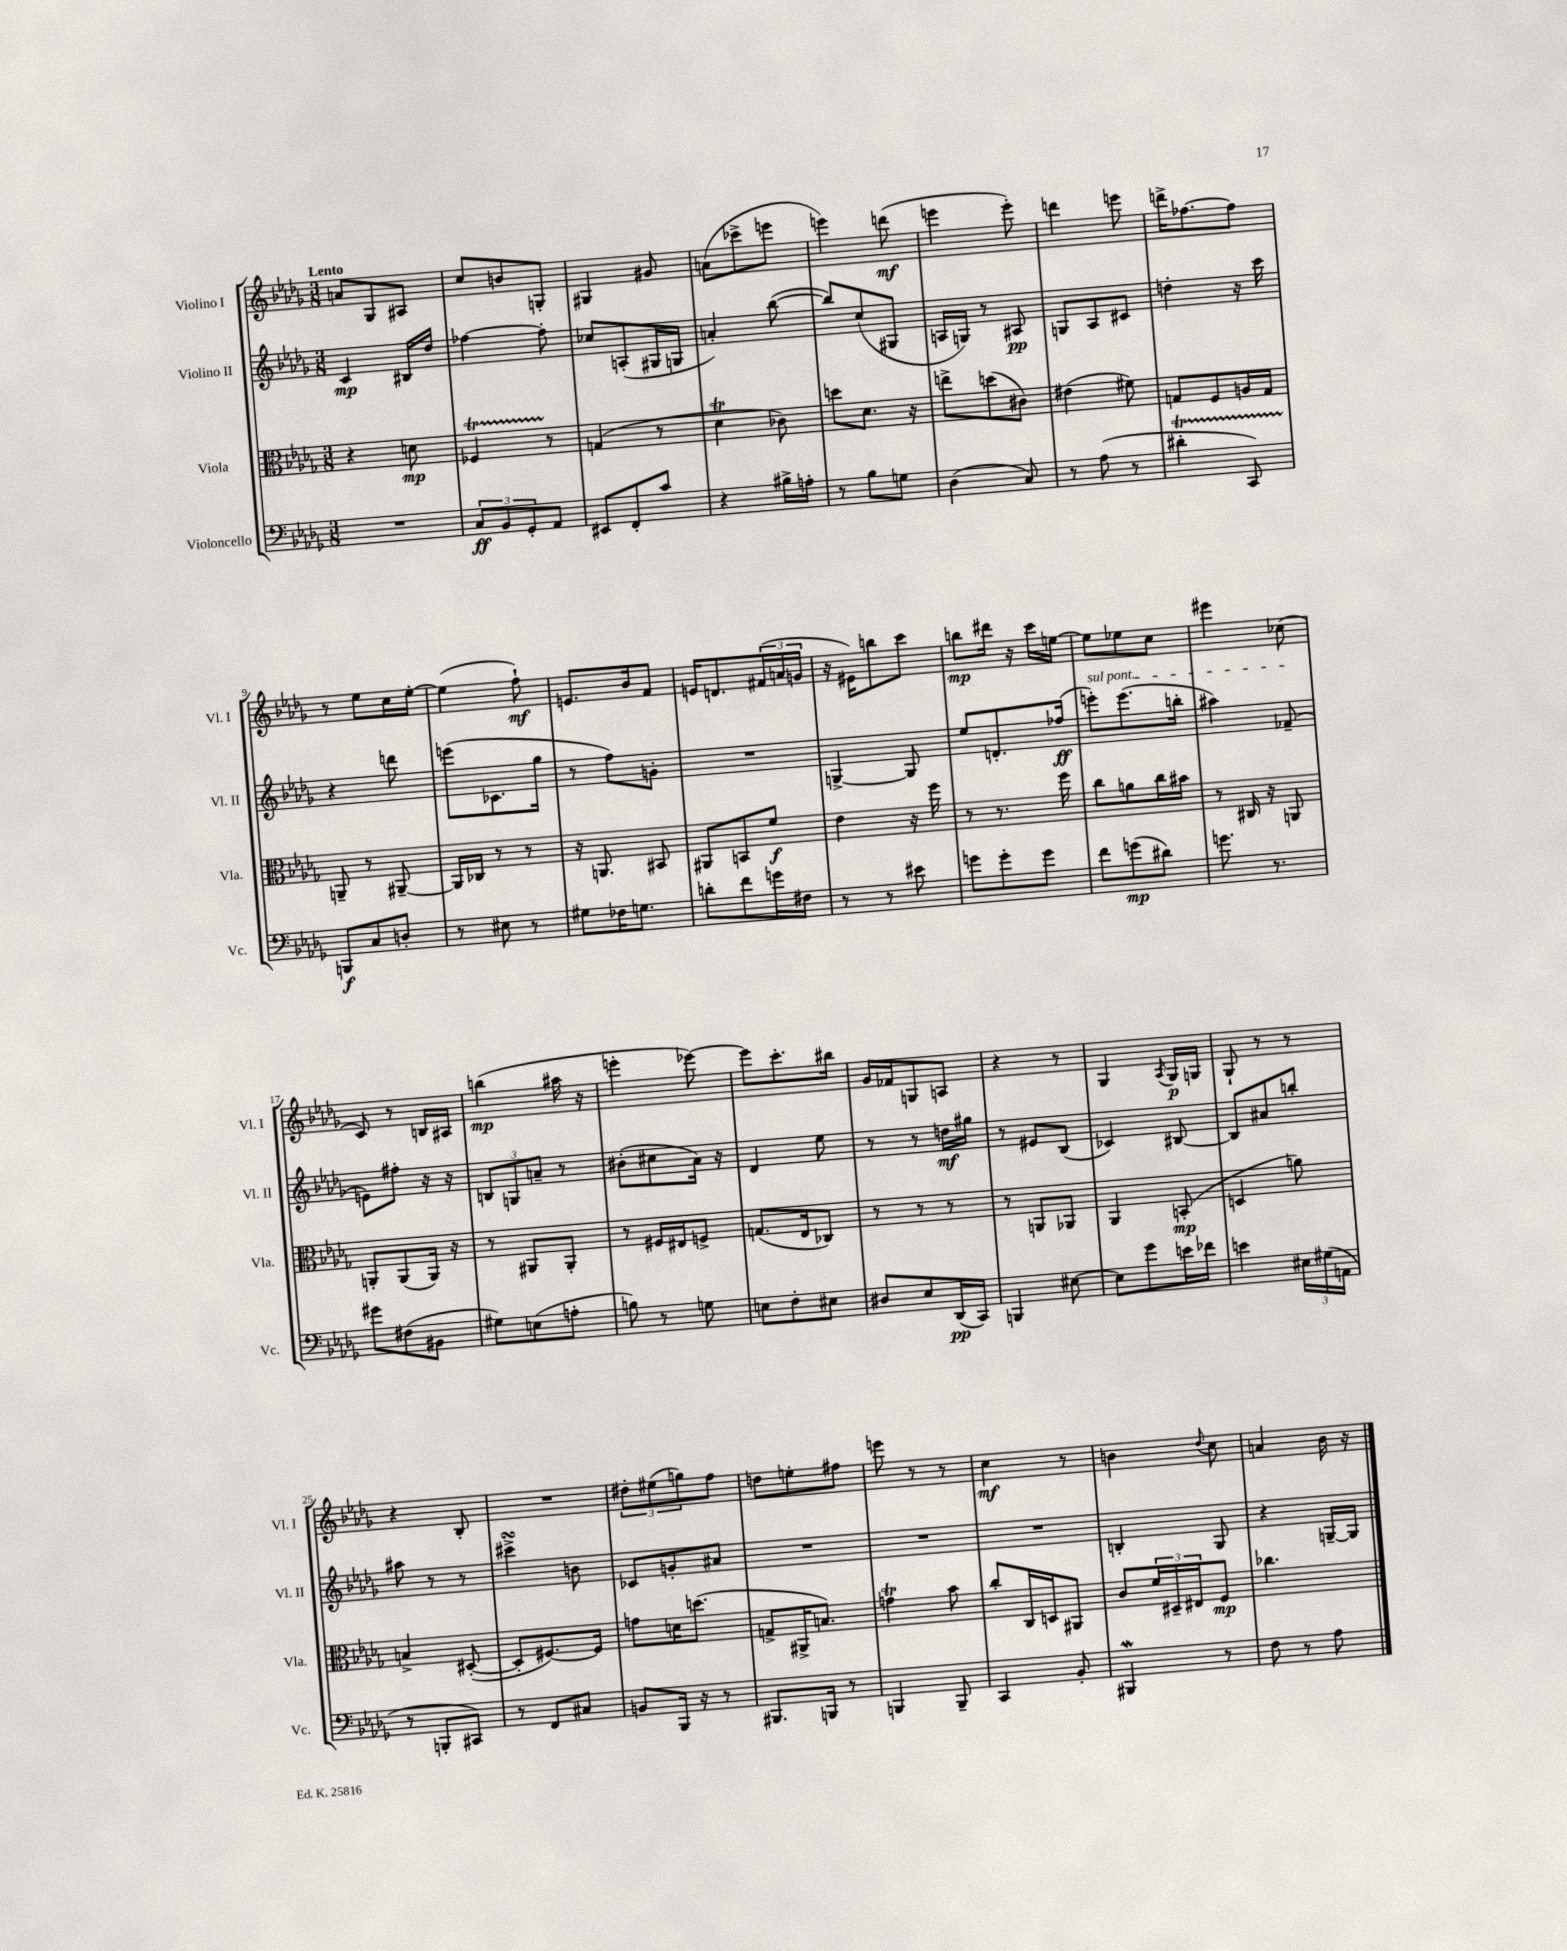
<<
\new StaffGroup <<
\new Staff = "s0" \with { instrumentName = "Violino I" shortInstrumentName = "Vl. I" } {
    \clef treble \key des \major \numericTimeSignature \time 3/8 \tempo "Lento"
    a'8 ges8 ais8 |
    c''8 b'8 g8-. |
    gis4 gis'8 |
    a'8( ces'''8-> e'''8 |
    e'''4) d'''8\mf( |
    e'''4 e'''8-.) |
    d'''4 e'''8 |
    d'''16-> fes''8.~ fes''8 |
    r8 ees''8 c''16 ees''16~-. |
    ees''4( f''8-!\mf) |
    e'8. bes'16 f'8 |
    e'16 d'8. \tuplet 3/2 { fis'16( a'16 g'16 } |
    r16 eis'16) b''8 c'''8 |
    b''8\mp dis'''16 r16 c'''16 e''16~ |
    e''8 ees''8 c''8 |
    eis'''4 ces''8( |
    c'8) r8 b16 ais16 |
    b''4\mp( ais''16 r16 |
    e'''4-. ees'''8~) |
    ees'''8 c'''8.-. bis''16 |
    ges'16 fes'16 g8 a8 |
    r4 r8 |
    ges4 \acciaccatura { aes8 } ges16\p g16 |
    ges8-! r8 r8 |
    r4 bes8-. |
    R4. |
    \tuplet 3/2 { dis''8-. eis''8( g''8) } f''8 |
    d''8 e''8-. fis''8 |
    e'''8 r8 r8 |
    c''4\mf r8 |
    b'4 \appoggiatura { des''8 } c''8 |
    a'4 bes'16 r16 \bar "|." |
}
\new Staff = "s1" \with { instrumentName = "Violino II" shortInstrumentName = "Vl. II" } {
    \clef treble \key des \major \numericTimeSignature \time 3/8
    c'4\mp bis16 des''16 |
    fes''4~ fes''8-. |
    ces''8 a8-.( gis16 g16 |
    a'4-.) bes''8~( |
    bes''8) c''8( gis8 |
    a16 g16) r8 ais8\pp |
    g8 aes8 cis'8 |
    d''4-. r16 c'''16 |
    r4 d'''8 |
    e'''8( ces'8. ges''16 |
    r8 f''8) g'8-. |
    R4. |
    g4~-> g8 |
    ees''8 d'8.-. fes''16\ff( |
    \once \override TextSpanner.bound-details.left.text = \markup { \italic "sul pont." } e'''8-.\startTextSpan) e'''8.( b''16-. |
    ais''4) fes'8--\stopTextSpan( |
    e'8) fis''8-. r16 r16 |
    \tuplet 3/2 { b8 g8 a'8-- } r8 |
    bis'8-.( cis''8 aes'16) r16 |
    des'4 ees''8 |
    r8 r8 d''16\mf gis''16 |
    r8 eis'8 bes8( |
    ces'4) bis8~ |
    bis8 ais'8 b''8-. |
    ais''8 r8 r8 |
    cis'''4->\turn b'8 |
    ces'8 g'8-. ais'8 |
    R4. |
    R4. |
    R4. |
    b4-. ges8 |
    r4 g16~-- g16 \bar "|." |
}
\new Staff = "s2" \with { instrumentName = "Viola" shortInstrumentName = "Vla." } {
    \clef alto \key des \major \numericTimeSignature \time 3/8
    r4 d'8\mp |
    fes4\startTrillSpan r8\stopTrillSpan |
    g4( r8 |
    des'4\trill ces'8) |
    d''8 des'8. r16 |
    e''8-> d''8( cis'8) |
    eis'4( fis'8) |
    g8 f8 a16 g16 |
    a,8-- r8 ais,8~-- |
    ais,16 ces16 r8 r8 |
    r16 a,8. bis,8 |
    ais,8 b,8 f'8\f |
    ees'4 r16 f''16 |
    r8 r8. f''16 |
    c''8 a'8 c''16 bis'16 |
    r8 cis16 r16 a,8 |
    a,8-. a,8( a,16) r16 |
    r8 ais,8 ais,8-. |
    r8 fis16 eis16 f8-> |
    g8.( ees16 ces8) |
    r8 r8 r8 |
    r8 a,8 aes,8 |
    aes,4 b,8-.\mp( |
    d4 a'8) |
    b4-> dis8~-.( |
    dis8-. fis8.~) fis16 |
    g'8 d'16 d''8.( |
    g8-> ais,16-> b8.) |
    g'4\trill bes'8 |
    c''8-. c16 d16 ais,8 |
    c'8 \tuplet 3/2 { f'16 dis16-- eis16 } f8\mp |
    ces''4. \bar "|." |
}
\new Staff = "s3" \with { instrumentName = "Violoncello" shortInstrumentName = "Vc." } {
    \clef bass \key des \major \numericTimeSignature \time 3/8
    R4. |
    \tuplet 3/2 { c8\ff bes,8 ges,8-. } aes,8 |
    eis,8 f,8-. c'8 |
    r4 bis16-> a16-. |
    r8 bes8 g8 |
    des4( c8) |
    r8 aes8( r8 |
    dis'4-.\startTrillSpan c,8) |
    b,,8\stopTrillSpan\f c8 d8-. |
    r8 eis8 r8 |
    gis8 fes16 g8. |
    d'8-. f'8 g'16 fis16 |
    r8 r8 eis'8 |
    g'8 g'8-. g'8 |
    f'8 g'8\mp( dis'8) |
    g'8. r8. |
    gis'8 fis8( bis,8 |
    gis8) e8( a8-. |
    b8) r8 g8 |
    e8 f8-. eis8 |
    dis8 ees8 des,16\pp( c,16) |
    b,,4 eis8~ |
    eis8 ges'8 e'16 fes'16 |
    e'4 \tuplet 3/2 { eis16 gis16( a,16 } |
    r8 b,,8-. cis,8) |
    r8 f,8 cis8 |
    b,8 bes,,16 r16 r8 |
    bis,,8. b,,16 r8 |
    b,,4 b,,8-- |
    c,4 bes,8-. |
    bis,,4\mordent r8 |
    f8 r8 aes8 \bar "|." |
}
>>
>>
